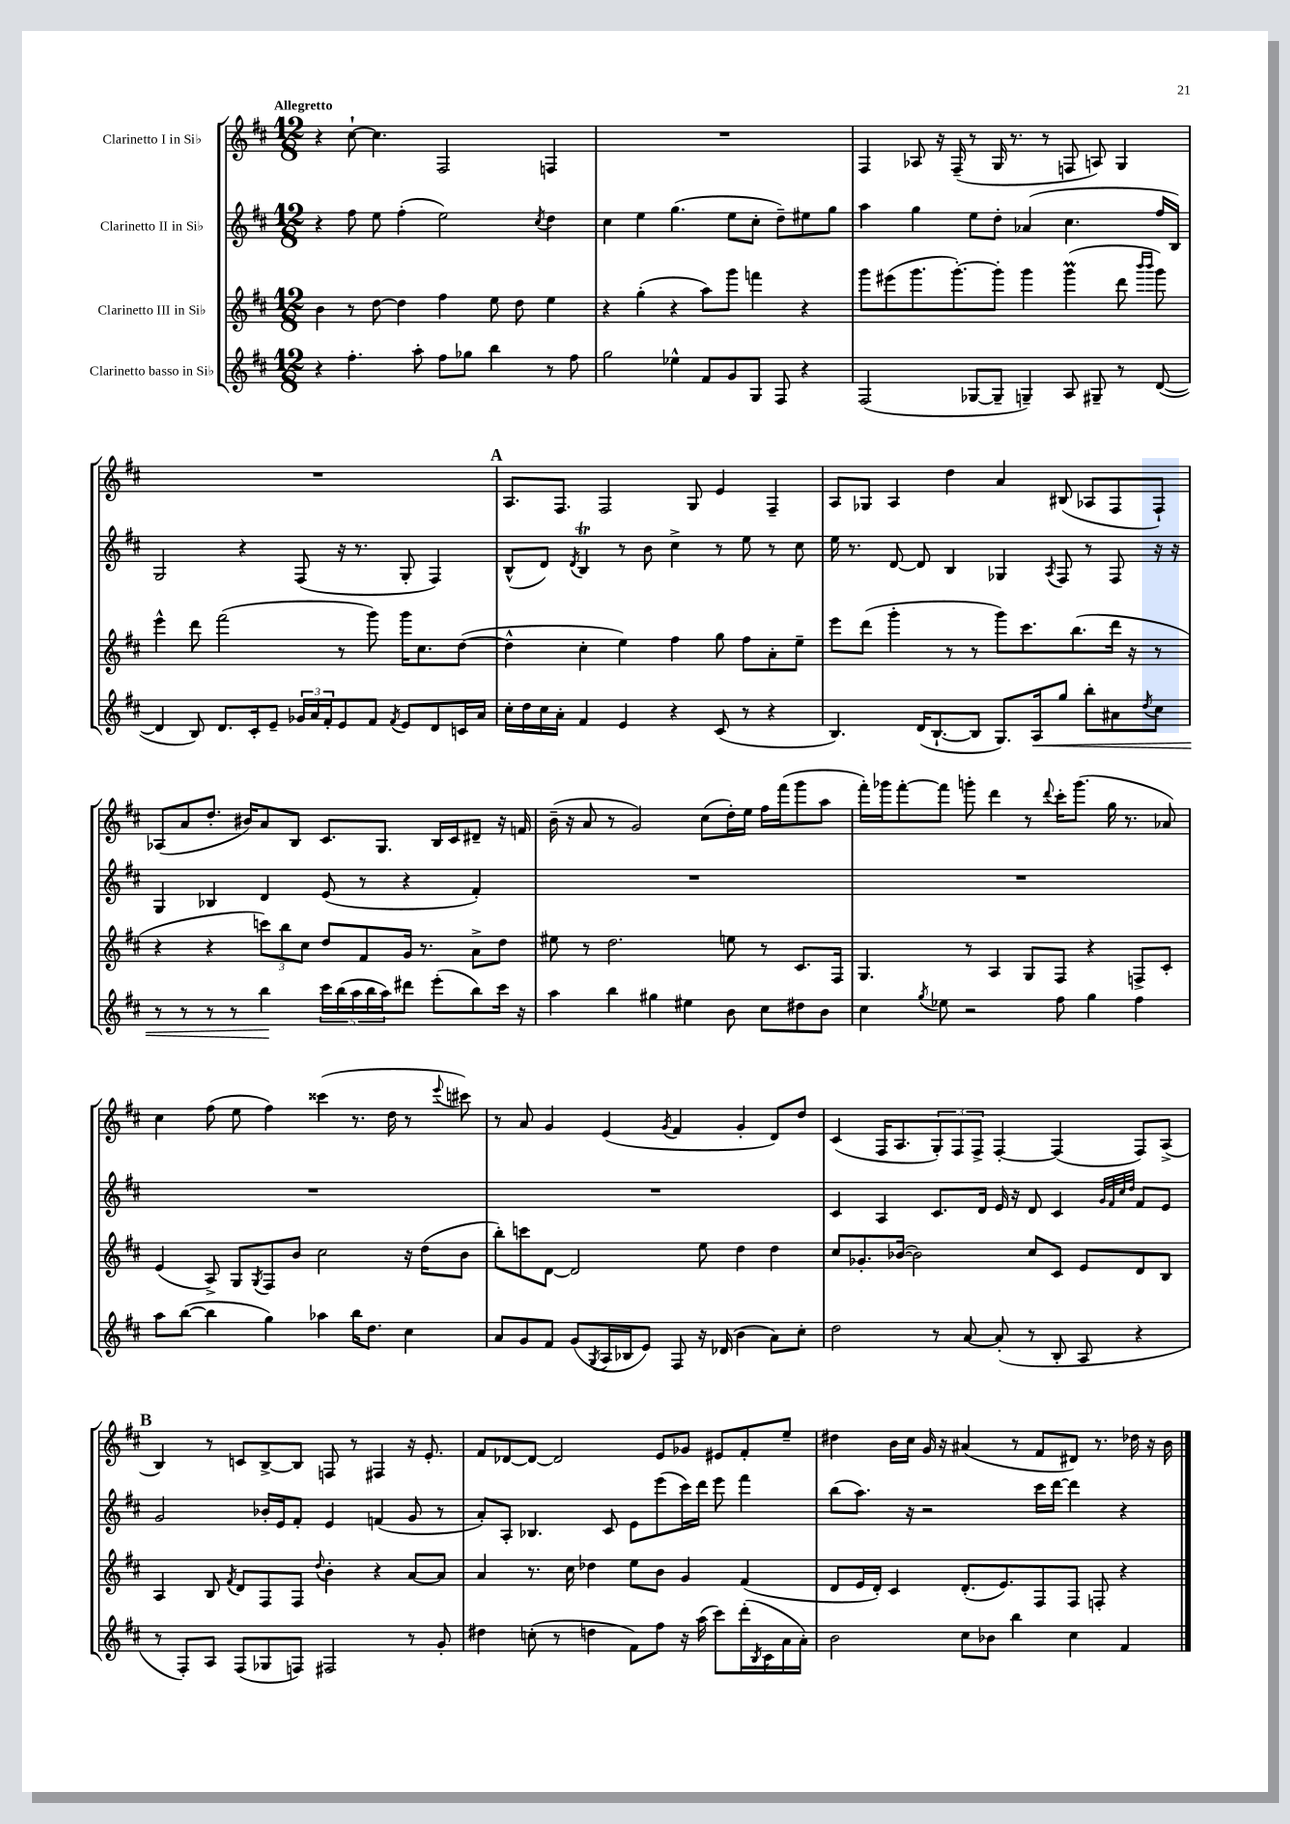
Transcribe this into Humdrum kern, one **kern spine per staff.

**kern	**dynam	**kern	**kern	**kern
*part4	*part4	*part3	*part2	*part1
*staff4	*staff4	*staff3	*staff2	*staff1
*I"Clarinetto basso in Si♭	*	*I"Clarinetto III in Si♭	*I"Clarinetto II in Si♭	*I"Clarinetto I in Si♭
*clefG2	*	*clefG2	*clefG2	*clefG2
*k[f#c#]	*	*k[f#c#]	*k[f#c#]	*k[f#c#]
*M12/8	*	*M12/8	*M12/8	*M12/8
=1	=1	=1	=1	=1
!	!	!	!	!LO:TX:a:B:t=Allegretto
4r	.	4b\	4r	4r
4.ff#'\	.	8r	8ff#\	[8cc#`\
.	.	[8dd\	8ee\	4.cc#\]
.	.	4dd\]	(4ff#'\	.
8aa'\	.	.	.	.
8ff#\L	.	4ff#\	2ee\)	2F#/
8gg-X\J	.	.	.	.
4bb\	.	8ee\	.	.
.	.	8dd\	.	.
.	.	.	8qcc#/	.
8r	.	4ee\	4dd\	4Fn/
8ff#\	.	.	.	.
=2	=2	=2	=2	=2
2gg\	.	4r	4cc#\	1.r
.	.	(4gg'\	4ee\	.
4ee-X^^\	.	4r	(4.gg\	.
8f#/L	.	8aa\L)	.	.
8g/	.	8ggg\J	8ee\L	.
8G/J	.	4fffn\	8cc#'\J	.
8F#/	.	.	8dd~\L)	.
4r	.	4r	8ee#X\	.
.	.	.	8gg\J	.
=3	=3	=3	=3	=3
(2F#/	.	8ggg\L	4aa\	4F#/
.	.	(8eee#X\	.	.
.	.	8.ggg\	4gg\	8A-X/
.	.	.	.	16r
.	.	[8.ggg'\)	.	(16F#~/
[8G-X/L	.	.	8ee\L	8r
8G-~/J]	.	8ggg'\J]	8dd'\J	16G/
.	.	.	.	8.r
4Gn~/)	.	4ggg\	(4a-X/	.
.	.	.	.	8r
8A/	.	(4gggM\	4.cc#\	8Fn/
8G#X~/	.	.	.	8An/)
8r	.	8ddd\	.	4G/
.	.	16qqbbb/LL	.	.
.	.	16qqbbb/JJ	.	.
([8d/	.	8ggg\)	16ff#/LL	.
.	.	.	16B/JJ)	.
!!LO:LB:g=z
=4	=4	=4	=4	=4
4d/]	.	4eee^^\	2G/	1.r
8B/)	.	8ddd\	.	.
8.d/L	.	(2fff#\	.	.
.	.	.	4r	.
16c#'/k	.	.	.	.
8e~/J	.	.	.	.
24g-X/LL	.	.	(8F#/	.
24a/	.	.	.	.
24f#'/J	.	.	.	.
8e/	.	8r	16r	.
.	.	.	8.r	.
8f#/J	.	8ggg\)	.	.
8qf#/	.	.	.	.
8e/L	.	16ggg\KL	8G'/	.
.	.	8.cc#\	.	.
8d/	.	.	4F#/)	.
16cn/L	.	([8dd\J	.	.
16a/JJ	.	.	.	.
!!LO:REH:place=s1:t=A
=5	=5	=5	=5	=5
16cc#'\LL	.	4dd^^\]	(8B^^/L	8.A/L
16dd\	.	.	.	.
16cc#\	.	.	8d/J)	.
16a'\JJ	.	.	.	8.F#/J
.	.	.	8qd/	.
4f#/	.	4cc#'\	4BT/	.
.	.	.	.	2F#/
4e/	.	4ee\)	8r	.
.	.	.	8b\	.
4r	.	4ff#\	4cc#^\	.
.	.	.	.	8G/
(8c#/	.	8gg\	8r	4e/
8r	.	8ff#\L	8ee\	.
4r	.	8a'\	8r	4F#~/
.	.	8ee~\J	8cc#\	.
=6	=6	=6	=6	=6
4.B/)	.	8eee\L	16ee\	8A/L
.	.	.	8.r	.
.	.	(8ddd\J	.	8G-X/J
.	.	4ggg'\	[8d/	4A/
(16d/KL	.	.	8d/]	.
[8.B`/	.	.	.	.
.	.	8r	4B/	4dd\
8B/J]	.	8r	.	.
8.G/L)	.	8ggg\L)	4G-X/	4a/
.	.	8.ccc#\	.	.
!	!LO:HP:b	!	!	!
16A/k	<	.	.	.
.	.	.	8qA/	.
8gg/J	.	.	8F#/	(8B#X/
.	.	(8.bb\	.	.
8bb'\L	.	.	8r	8A-X/L
8a#X\	.	16ddd\Jk	8F#/	8F#/
.	.	16r	.	.
8qdd/	.	.	.	.
8cc#\J	.	8r	16r	8F#`/J)
.	.	.	16r	.
!!LO:LB:g=z
=7	=7	=7	=7	=7
8r	.	4r	4G/	(8A-X/L
8r	.	.	.	8a/
8r	.	4r	4B-X/	8.dd'/J
8r	.	.	.	.
.	.	.	.	16b#X/KL)
4bb\	.	12cccn\L)	4d/	8a/
.	.	12bb\	.	.
.	.	.	.	8B/J
.	.	12cc#\J	.	.
20ccc#\LL	[	8dd/L	(8e/	8.c#/L
(20bb\	.	.	.	.
20aa\	.	.	.	.
.	.	8f#/	8r	.
20bb\	.	.	.	.
.	.	.	.	8.G/J
20aa\J)	.	.	.	.
8ddd#X\J	.	16g/Jk	4r	.
.	.	8.r	.	.
(8eee'\L	.	.	.	16B/LL
.	.	.	.	16c#/J
8bb\)	.	8a^\L	4f#'/)	8d#X~/J
16ccc#\Jk	.	8dd\J	.	16r
16r	.	.	.	16fn/
=8	=8	=8	=8	=8
4aa\	.	8ee#X\	1.r	(16b~\
.	.	.	.	16r
.	.	8r	.	8a/
4bb\	.	2.dd\	.	8r
.	.	.	.	2g/)
4gg#X\	.	.	.	.
4ee#X\	.	.	.	.
.	.	.	.	(8cc#\L
8b\	.	8een\	.	16dd'\L)
.	.	.	.	16ee\JJ
8cc#\L	.	8r	.	16ff#\LL
.	.	.	.	(16fff#\J
8dd#X\	.	8.c#/L	.	8ggg\
8b\J	.	.	.	8aa\J
.	.	16F#/Jk	.	.
=9	=9	=9	=9	=9
4cc#\	.	4.G/	1.r	16fff#'\LL)
.	.	.	.	16ggg-X\J
.	.	.	.	[8fff#'\
8qgg/	.	.	.	.
8ee-X\	.	.	.	8fff#\J]
2r	.	8r	.	8gggn'\
.	.	4A/	.	4ddd\
.	.	8G/L	.	8r
.	.	.	.	8qqddd/
8ff#\	.	8F#/J	.	16ccc#'\KL
.	.	.	.	(8.ggg\J
4gg\	.	4r	.	.
.	.	.	.	16gg\
.	.	.	.	8.r
4ff#\	.	8Fn^/L	.	.
.	.	8c#'/J	.	8a-X/)
!!LO:LB:g=z
=10	=10	=10	=10	=10
8aa\L	.	(4e/	1.r	4cc#\
([8bb\J	.	.	.	.
4bb\]	.	8A^/)	.	(8ff#\
.	.	8G/L	.	8ee\
.	.	8qG/	.	.
4gg\)	.	8F#/	.	4ff#\)
.	.	8b/J	.	.
4aa-X\	.	2cc#\	.	(4ccc##X\
16bb\KL	.	.	.	8.r
8.dd\J	.	.	.	.
.	.	.	.	16dd\
4cc#\	.	16r	.	8r
.	.	(16dd\KL	.	.
.	.	.	.	8qqeee/
.	.	8b\J	.	8ccc#X\)
=11	=11	=11	=11	=11
8a/L	.	8bb'\L)	1.r	8r
8g/	.	8cccn\	.	8a/
8f#/J	.	[8d\J	.	4g/
(8g/L	.	2d/]	.	.
8qG/	.	.	.	.
16A/L	.	.	.	(4e/
16B-X/J	.	.	.	.
8e/J)	.	.	.	.
.	.	.	.	8qg/
8F#/	.	.	.	4f#/
16r	.	8ee\	.	.
(16d-X/	.	.	.	.
4b\	.	4dd\	.	4g'/
8a\L)	.	4dd\	.	8d/L)
8cc#'\J	.	.	.	8dd/J
=12	=12	=12	=12	=12
2dd\	.	8cc#/L	4c#/	(4c#/
.	.	8.g-X'/	.	.
.	.	.	4A/	16F#/KL
.	.	([16b-X/Jk	.	8.A/
.	.	2b-\])	.	.
8r	.	.	8.c#/L	12G'/)
.	.	.	.	12F#/
[8a/	.	.	.	.
.	.	.	.	12F#^/J
.	.	.	16d/Jk	.
(8a'/]	.	.	16e/	[4F#'/
.	.	.	16r	.
8r	.	8cc#/L	8d/	.
8B'/	.	8c#/J	4c#/	(4F#/]
8A/	.	8e/L	.	.
.	.	.	32qqg/LLL	.
.	.	.	32qqf#/	.
.	.	.	32qqcc#/	.
.	.	.	32qqdd/JJJ	.
4r	.	8d/	8f#/L	8F#/L)
.	.	8B/J	8e/J	(8A^/J
!!LO:LB:g=z
!!LO:REH:place=s1:t=B
=13	=13	=13	=13	=13
8r	.	4A/	2g/	4B/)
8F#'/L)	.	.	.	.
8A/J	.	8B/	.	8r
.	.	8qf#/	.	.
(8F#/L	.	8d/L	.	8cn/L
8G-X/	.	8F#/	16b-X'/LL	[8B^/
.	.	.	16e/J	.
8Fn/J)	.	8F#/J	8f#'/J	8B/J]
.	.	8qqdd/	.	.
2F#X/	.	4b'\	4e/	8Fn/
.	.	.	.	8r
.	.	4r	(4fn/	4F#X/
8r	.	[8a/L	8g/	16r
.	.	.	.	8.e'/
8g'/	.	8a/J]	8r	.
=14	=14	=14	=14	=14
4dd#X\	.	4a/	8a'/L)	8f#/L
.	.	.	8A'/J	[8d-X/
(8ccn'\	.	8.r	4.B-X/	8d-/J_
8r	.	.	.	2d-/]
.	.	16cc#\	.	.
4ddn\	.	4dd-X\	.	.
.	.	.	8c#/	.
8f#\L)	.	8ee\L	8e\L	.
8ff#\J	.	8b\J	(8eee\	8e/L
16r	.	4g/	16ccc#\L)	8g-X/J
(16aa\	.	.	16ddd\JJ	.
8ccc#\L)	.	.	8eee\	8e#X/L
(16ddd'\L	.	(4f#/	4fff#\	8f#'/
8qB/	.	.	.	.
16c#\	.	.	.	.
16a\	.	.	.	8ee~/J
16a'\JJ)	.	.	.	.
=15	=15	=15	=15	=15
2b\	.	8d/L	(8bb\L	4dd#X\
.	.	16e/L	8.aa\J)	.
.	.	16d'/JJ)	.	.
.	.	4c#/	.	16b\LL
.	.	.	16r	16cc#\JJ
.	.	.	2r	16g/
.	.	.	.	16r
8cc#\L	.	(8.d'/L	.	(4a#X/
8b-X\J	.	.	.	.
.	.	8.e/)	.	.
4bb\	.	.	.	8r
.	.	8F#/	16ccc#\LL	8f#/L
.	.	.	[16ddd\JJ	.
4cc#\	.	8F#/J	4ddd\]	8d#X/J)
.	.	8Fn'/	.	8.r
4f#/	.	4r	4r	.
.	.	.	.	16dd-X\
.	.	.	.	16r
.	.	.	.	16b\
==	==	==	==	==
*-	*-	*-	*-	*-
